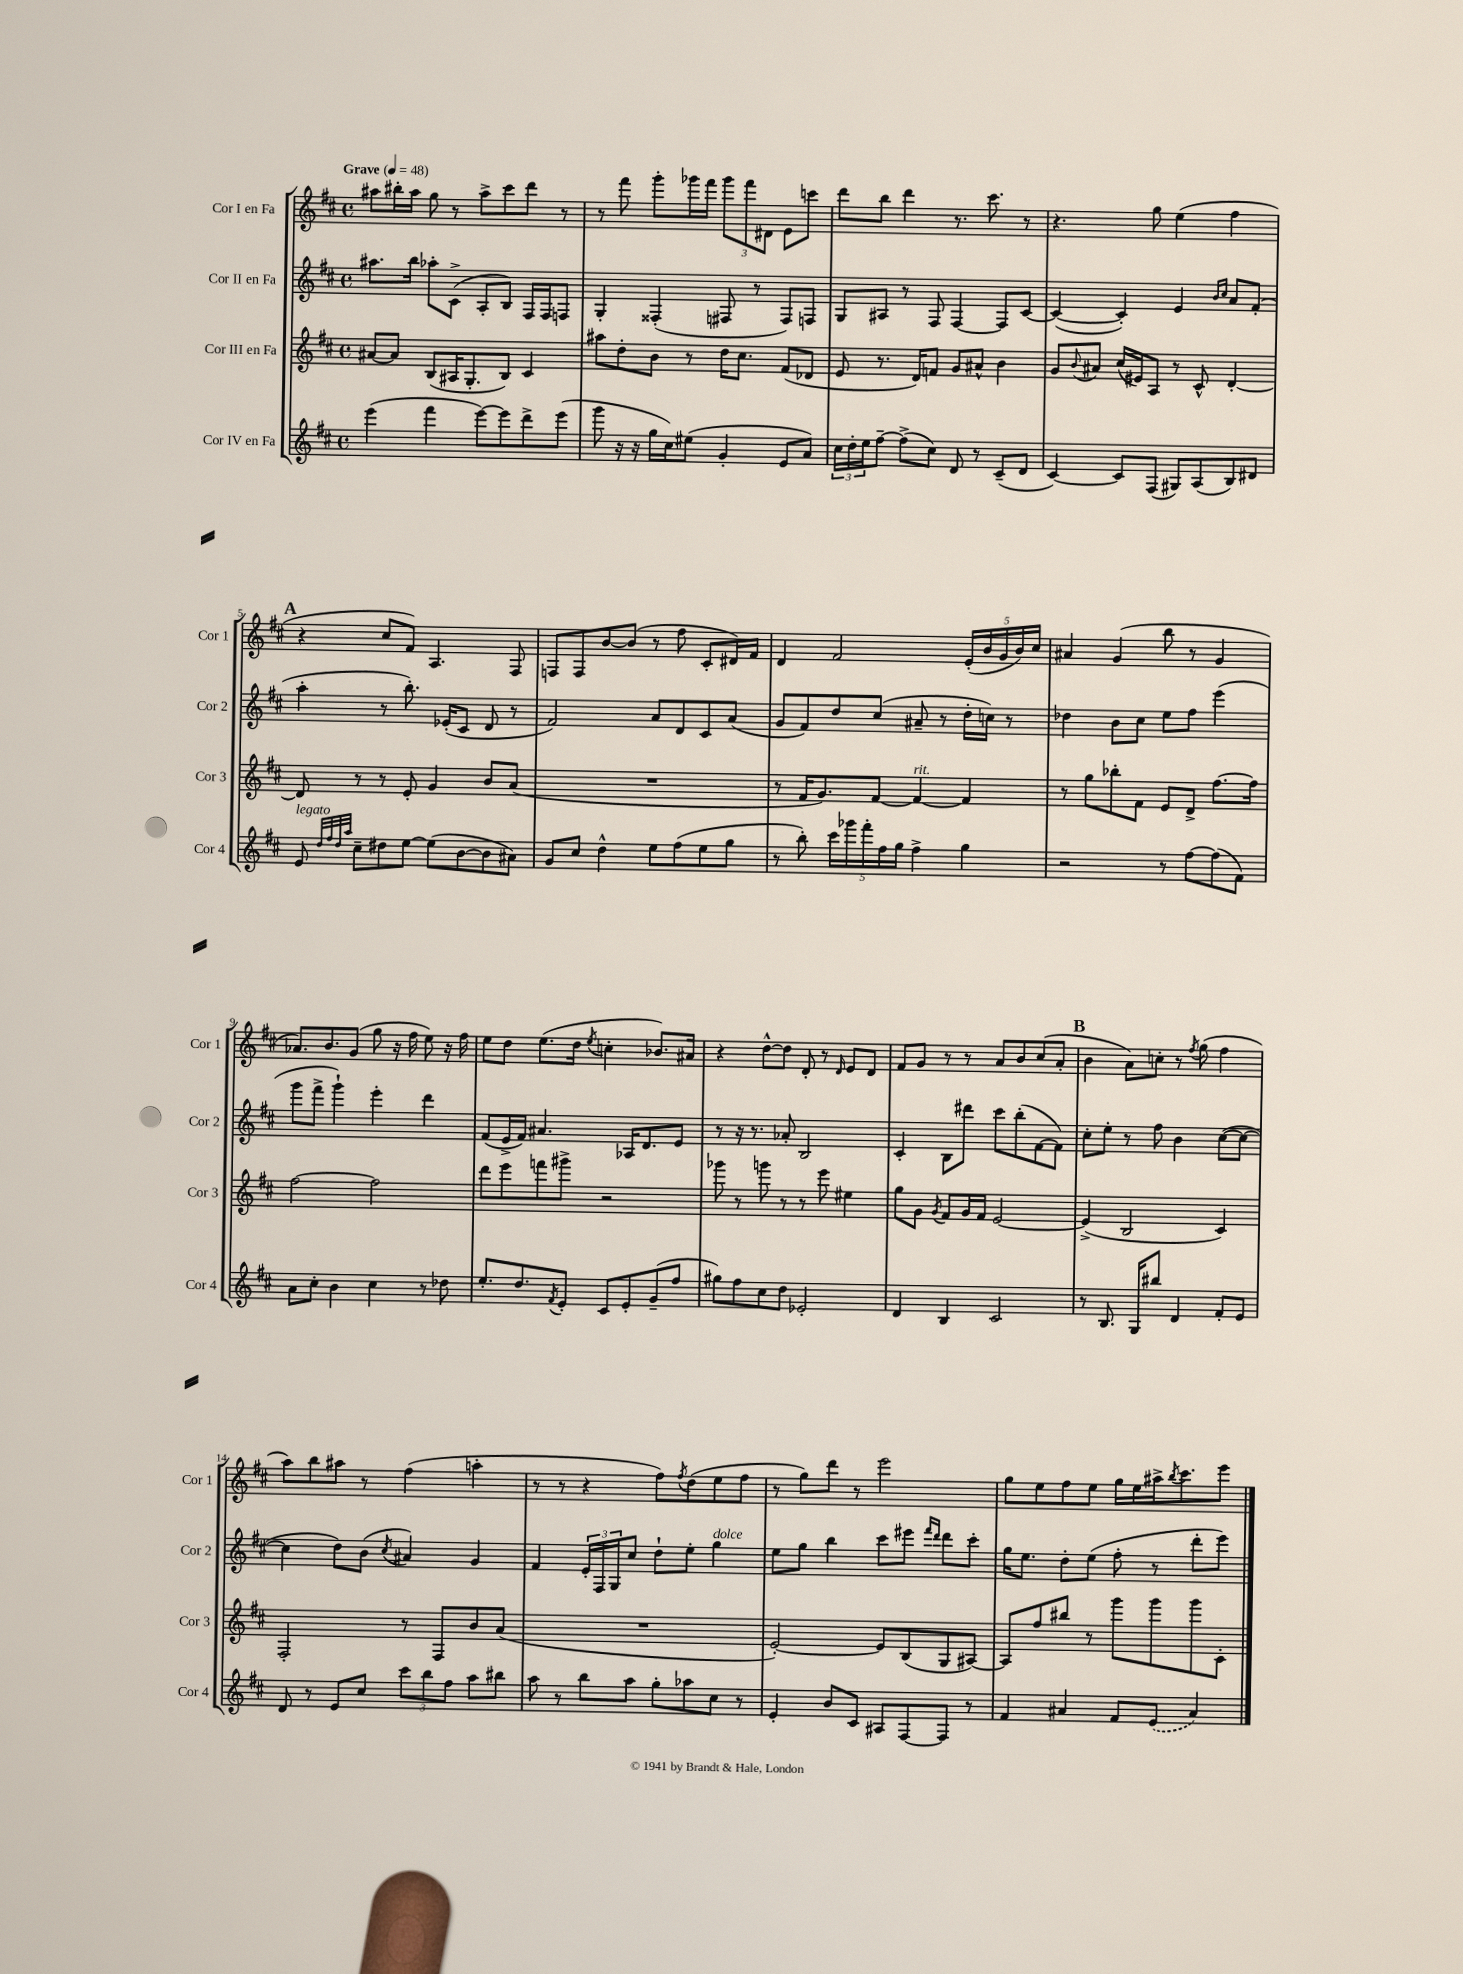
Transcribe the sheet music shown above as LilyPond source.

<<
\new StaffGroup <<
\new Staff = "s0" \with { instrumentName = "Cor I en Fa" shortInstrumentName = "Cor 1" } {
    \clef treble \key d \major \defaultTimeSignature \time 4/4 \tempo "Grave" 4 = 48
    ais''8 bis''16-. ais''16 g''8 r8 ais''8-> cis'''8 d'''8 r8 |
    r8 fis'''8 g'''8-. ges'''16 fis'''16 \tuplet 3/2 { ges'''8 fis'''8 dis'8 } e'8 c'''8 |
    d'''8 b''8 d'''4 r8. cis'''8. r8 |
    r4. g''8 e''4( fis''4 |
    \mark \markup { \bold "A" } r4 cis''8 fis'8) a4. fis8 |
    f8 f8 b'8~ b'8( r8 fis''8 cis'8-. dis'16) fis'16 |
    d'4 fis'2 \tuplet 5/4 { e'16-.( b'16 g'16 b'16) cis''16 } |
    ais'4 g'4( b''8 r8 g'4 |
    aes'8.) b'8. g'8( g''8 r16 fis''16 e''8) r16 fis''16 |
    e''8 d''8 e''8.( d''16 \acciaccatura { e''8 } c''4-. bes'8.) ais'16 |
    r4 d''8~-^ d''8 d'8-. r8 \grace { d'16 } e'8 d'8 |
    fis'8 g'8 r8 r8 a'8 b'8 cis''8( a'8-. |
    \mark \markup { \bold "B" } b'4 a'8) c''8-. r8 \acciaccatura { fis''8 } g''8( fis''4 |
    a''8) b''8 ais''8 r8 fis''4( a''4-. |
    r8 r8 r4 fis''8) \acciaccatura { fis''8 } d''8( e''8 fis''8 |
    r8 g''8) d'''8 r8 e'''2 |
    g''8 e''8 fis''8 e''8 g''16 e''16 ais''16-> \acciaccatura { b''8 } cis'''8. e'''8 \bar "|." |
}
\new Staff = "s1" \with { instrumentName = "Cor II en Fa" shortInstrumentName = "Cor 2" } {
    \clef treble \key d \major \defaultTimeSignature \time 4/4
    ais''8. b''16 aes''8-. cis'8->( a8-. b8) fis16 fis16 f8 |
    g4-. fisis4-.( fis8 r8 fis8) f8 |
    g8 ais8 r8 fis8 fis4~ fis8 cis'8~ |
    cis'4~( cis'4-.) e'4 \grace { b'16 cis''16 } a'8 fis'8-.( |
    \mark \markup { \bold "A" } a''4-. r8 b''8.-.) ees'16-.( cis'8 d'8 r8 |
    fis'2) a'8 d'8 cis'8 a'8( |
    g'8 fis'8) d''8 cis''8( ais'8-- r8 d''16-. c''16) r8 |
    des''4 b'8 cis''8 e''8 fis''8 e'''4( |
    g'''8 fis'''8-> g'''4-!) e'''4-. d'''4 |
    fis'8( e'16-> fis'16) ais'4. aes16 d'8. e'8 |
    r8 r16 r8. aes'8-. b2 |
    cis'4-. b8 dis'''8 cis'''8 b''8-.( fis'8~ fis'8) |
    \mark \markup { \bold "B" } cis''8-. e''8-. r8 fis''8 b'4 cis''8~( cis''8~ |
    cis''4 d''8) b'8( \acciaccatura { cis''8 } ais'4) g'4 |
    fis'4 \tuplet 3/2 { e'16-. fis16 g16 } cis''8 d''8-! e''8-. g''4^\markup { \italic "dolce" } |
    e''8 g''8 b''4 cis'''8 eis'''8 \grace { fis'''16 d'''16 } d'''8 cis'''8-. |
    g''16 e''8. d''8-. e''8( fis''8-. r8 d'''8-. e'''8) \bar "|." |
}
\new Staff = "s2" \with { instrumentName = "Cor III en Fa" shortInstrumentName = "Cor 3" } {
    \clef treble \key d \major \defaultTimeSignature \time 4/4
    ais'8~ ais'8 b8( ais16 g8.-. b8) cis'4 |
    ais''8 d''8-. b'8 r8 d''16 cis''8. fis'8( des'8 |
    e'8 r8. d'16) f'8 g'8 ais'8-^ b'4 |
    g'8 \appoggiatura { b'8 } ais'8 cis''16( eis'16) a8 r8 cis'8-^ d'4~-. |
    \mark \markup { \bold "A" } d'8 r8 r8 e'8-. g'4 b'8 a'8( |
    R1 |
    r8 fis'16 g'8.) fis'8~ fis'4~^\markup { \italic "rit." } fis'4 |
    r8 g''8 bes''8-. fis'8 e'8 d'8-> fis''8.~ fis''16 |
    fis''2~ fis''2 |
    d'''8 e'''8 f'''8 gis'''8-> r2 |
    ges'''8 r8 g'''8 r8 r8 e'''8 eis''4 |
    g''8 g'8 \acciaccatura { g'8 } fis'8 g'16 fis'16 e'2~ |
    \mark \markup { \bold "B" } e'4->( b2 cis'4) |
    fis2-. r8 fis8 b'8 a'8( |
    R1 |
    e'2~-.) e'8 b8( g8 ais8~) |
    ais8 fis''8 bis''8 r8 g'''8 g'''8 g'''8 cis'8-. \bar "|." |
}
\new Staff = "s3" \with { instrumentName = "Cor IV en Fa" shortInstrumentName = "Cor 4" } {
    \clef treble \key d \major \defaultTimeSignature \time 4/4
    e'''4( fis'''4 e'''8~) e'''8 d'''8-> e'''8( |
    g'''8 r16 r16 g''16 cis''16) eis''8( g'4-. e'8 a'8) |
    \tuplet 3/2 { cis''16 d''16-. e''16 } fis''8~-- fis''8->( cis''8) d'8 r8 cis'8--( d'8 |
    cis'4~) cis'8 fis8( gis8) a8( b8) dis'8 |
    \mark \markup { \bold "A" } e'8^\markup { \italic "legato" } \grace { d''32 fis''32 d''32 a''32 } cis''8-- dis''8 e''8~ e''8( b'8~ b'8 ais'8) |
    g'8 cis''8 d''4-^ e''8 fis''8( e''8 g''8 |
    r8 b''8-.) \tuplet 5/4 { cis'''16 ges'''16 fis'''16-. fis''16 g''16 } fis''4-> g''4 |
    r2 r8 fis''8~ fis''8( fis'8) |
    a'8 cis''8-. b'4 cis''4 r8 des''8 |
    e''8.-. d''8. \acciaccatura { fis'8 } e'8-. cis'8 e'8-. g'8--( fis''8 |
    gis''8) fis''8 cis''8 d''8 ees'2-. |
    d'4 b4 cis'2 |
    \mark \markup { \bold "B" } r8 b8. g16 bis''8 d'4 fis'8-. e'8 |
    d'8 r8 e'8 cis''8 \tuplet 3/2 { cis'''8 b''8 fis''8 } a''8 bis''8 |
    a''8 r8 b''8 a''8 g''8-. aes''8 cis''8 r8 |
    e'4-. b'8 cis'8 ais8 fis8~ fis8 r8 |
    fis'4 ais'4 fis'8 \once \slurDashed e'8( ais'4) \bar "|." |
}
>>
>>
